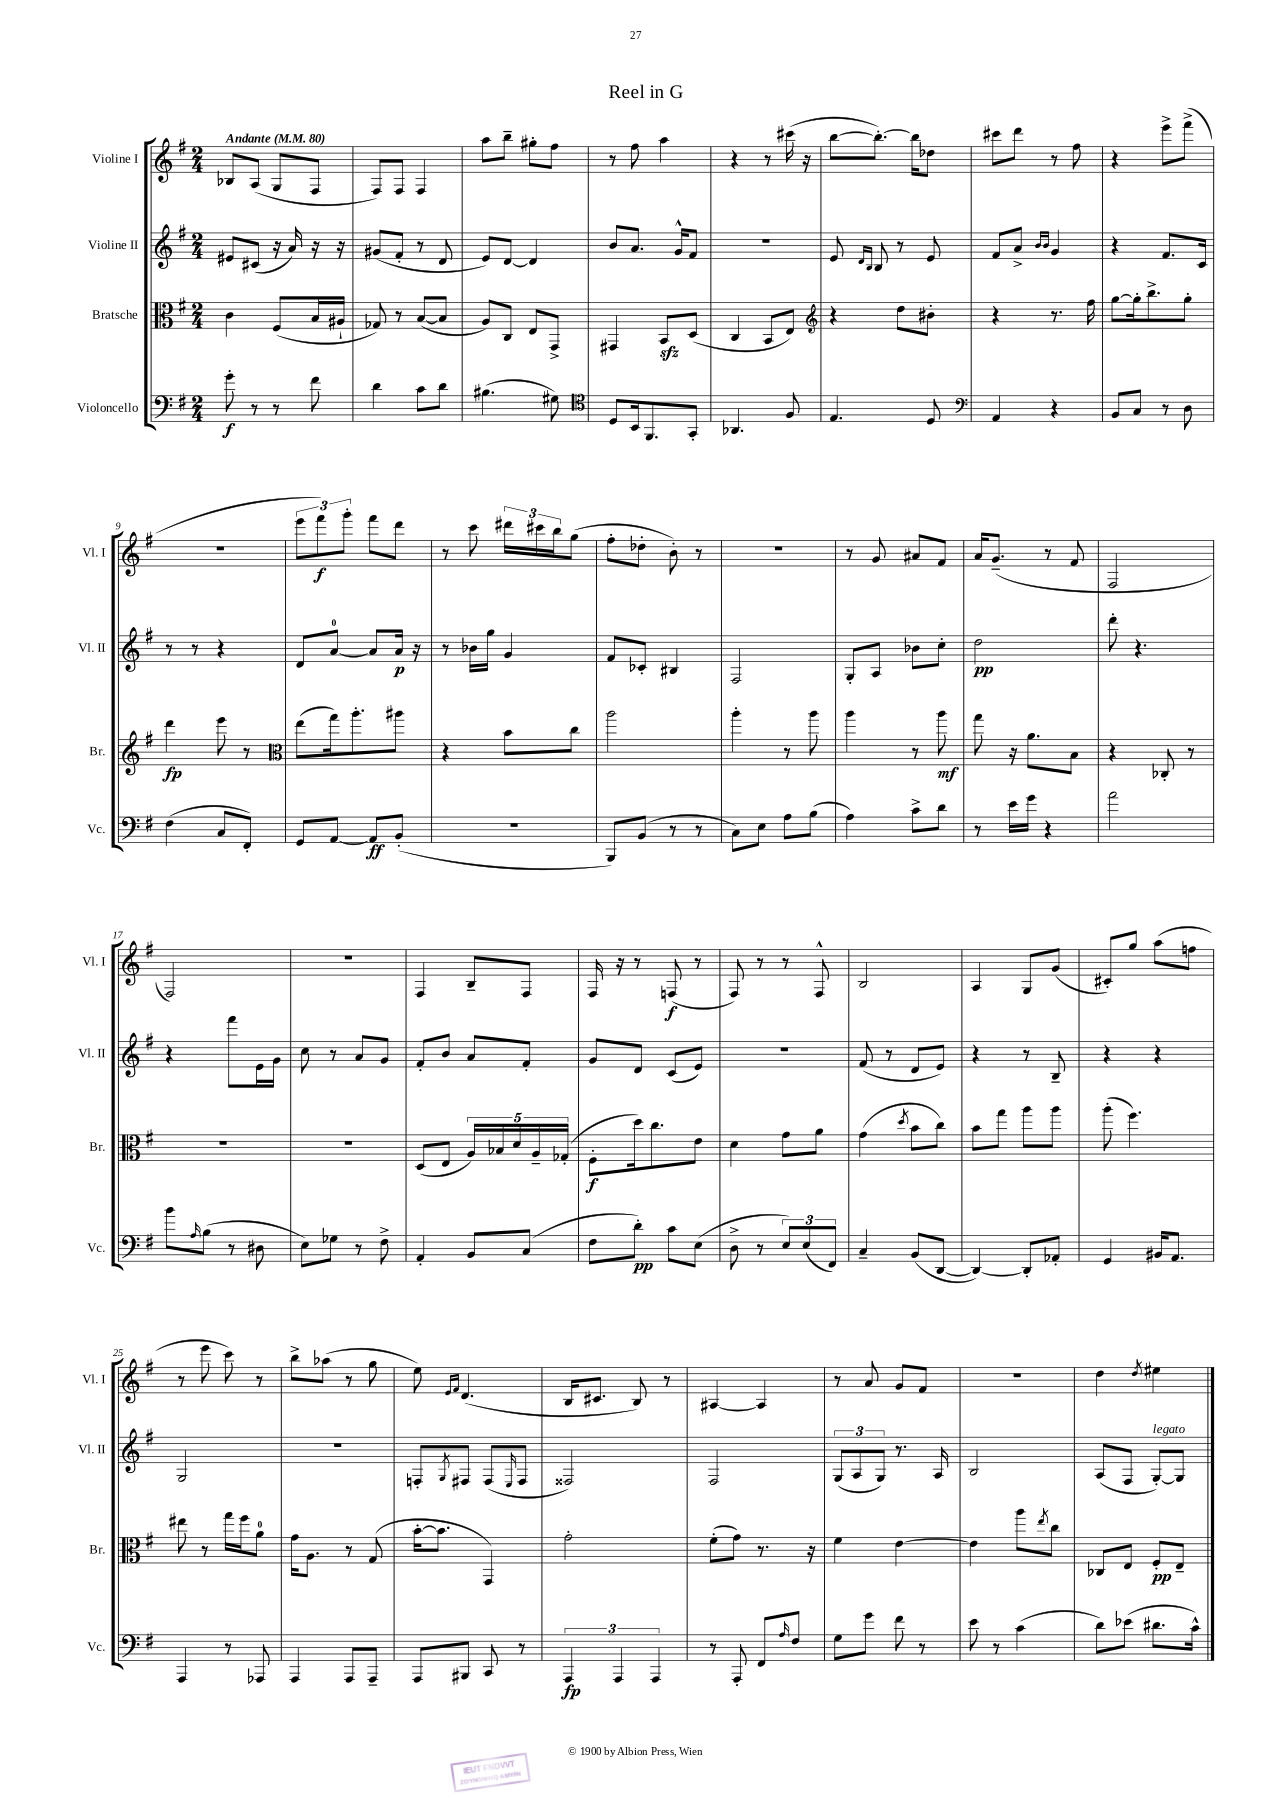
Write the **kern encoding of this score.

**kern	**kern	**kern	**kern
*staff4	*staff3	*staff2	*staff1
*clefF4	*clefC3	*clefG2	*clefG2
*k[f#]	*k[f#]	*k[f#]	*k[f#]
*M2/4	*M2/4	*M2/4	*M2/4
*MM80	*MM80	*MM80	*MM80
8g'\	4c\	8e#/L	8B-/L
8r	.	(8c#/J	(8A/J
8r	(8F#/L	16r	8G/L
.	.	16a/)	.
8f#\	16B/L	16r	8F#/J
.	16A#`/JJ	16r	.
=	=	=	=
4d\	8G-/)	(8g#/L	8F#/L)
.	8r	8f#'/J	8F#/J
8c\L	([8B/L	8r	4F#/
8d\J	8B/]J	8d/	.
=	=	=	=
(4.B#\	8A/L)	8e/L)	8aa\L
.	8C/J	[8d/J	8bb~\J
.	8E/L	4d/]	8gg#'\L
8G#\)	8GG^/J	.	8ff#\J
=	=	=	=
*clefC4	*	*	*
8D/L	4GG#/	8b/L	8r
16BB/k	.	8.a/J	8ff#\
8.FF#/	.	.	.
.	8BB/L	.	4aa\
.	.	16g^^/LK	.
8GG'/J	(8D/J	8f#/J	.
=	=	=	=
4.AA-/	4C/	2r	4r
.	8BB/L	.	8r
8F#/	8E/J)	.	(16ccc#\
.	.	.	16r
=	=	=	=
*	*clefG2	*	*
4.E/	4r	8e/	[8bb\L
.	.	16qqd/LL	.
.	.	16qqB/JJ	.
.	.	8B/	8.bb'\_J)
.	8dd\L	8r	.
.	.	.	16bb\]LK
8D/	8b#'\J	8e/	8dd-\J
=	=	=	=
*clefF4	*	*	*
4AA/	4r	8f#/L	8ccc#\L
.	.	8a^/J	8ddd\J
.	.	16qqb/LL	.
.	.	16qqb/JJ	.
4r	8.r	4g/	8r
.	.	.	8ff#\
.	16ff#\	.	.
=	=	=	=
8BB/L	[8gg\L	4r	4r
8C/J	16gg'\]k	.	.
.	8.bb^\	.	.
8r	.	8.f#/L	8eee^\L
8D\	8gg'\J	.	(8fff#^\J
.	.	16c/Jk	.
=	=	=	=
(4F#\	4ddd\	8r	2r
.	.	8r	.
8C/L	8eee\	4r	.
8FF#'/J)	8r	.	.
=	=	=	=
*	*clefC3	*	*
8GG/L	(8ee\L	8d/L	12eee\L
.	.	.	12fff#\)
[8AA/J	16gg\k)	[8a/J	.
.	.	.	12ggg'\J
.	8.aa'\	.	.
8AA/]L	.	8a/]L	8fff#\L
(8BB'/J	8aa#\J	16a/Jk	8ddd\J
.	.	16r	.
=	=	=	=
2r	4r	8r	8r
.	.	16b-\LL	8ccc\
.	.	16gg\JJ	.
.	8b\L	4g/	24ddd#\LL
.	.	.	24ccc#\
.	.	.	24bb\J
.	8cc\J	.	(8gg\J
=	=	=	=
8BBB/L)	2aa\	8f#/L	8ff#'\L
(8BB/J	.	8c-'/J	8dd-'\J
8r	.	4B#/	8b'\)
8r	.	.	8r
=	=	=	=
8C\L)	4aa'\	2F#/	2r
8E\J	.	.	.
8A\L	8r	.	.
(8B\J	8aa\	.	.
=	=	=	=
4A\)	4aa\	8G'/L	8r
.	.	8A/J	8g/
8c^\L	8r	8b-\L	8a#/L
8d\J	8aa\	8cc'\J	8f#/J
=	=	=	=
8r	8gg\	2dd\	16a/LK
.	.	.	(8.g~/J
16e\LL	16r	.	.
16g\JJ	8.a\L	.	.
4r	.	.	8r
.	8B\J	.	8f#/
=	=	=	=
2a\	4r	8ddd'\	2F#/
.	.	4.r	.
.	8C-'/	.	.
.	8r	.	.
=	=	=	=
8b\L	2r	4r	2F#/)
16qqA/	.	.	.
(8B\J	.	.	.
8r	.	8fff#\L	.
8D#\	.	16e\L	.
.	.	16g\JJ	.
=	=	=	=
8E\L)	2r	8cc\	2r
8G-\J	.	8r	.
8r	.	8a/L	.
8F#^\	.	8g/J	.
=	=	=	=
4AA'/	(8D/L	8f#'/L	4F#/
.	8E/J	8b/J	.
8BB/L	20A/LL)	8a/L	8B~/L
.	20B-/	.	.
.	20d/	.	.
(8C/J	.	8f#'/J	8F#/J
.	20A~/	.	.
.	(20G-'/JJ	.	.
=	=	=	=
8F#\L	8F#'\L	8g/L	16F#/
.	.	.	16r
8d'\J)	16dd\k)	8d/J	8r
.	8.cc\	.	.
8c\L	.	(8c/L	(8F/
(8E\J	8e\J	8e/J)	8r
=	=	=	=
8D^\	4d\	2r	8F#/)
8r	.	.	8r
12E/L)	8g\L	.	8r
(12E/	.	.	.
.	8a\J	.	8F#^^/
12FF#/J)	.	.	.
=	=	=	=
4C~/	(4g\	(8f#/	2B/
.	.	8r	.
.	8qdd/	.	.
(8BB/L	8b\L	8d/L	.
[8DD/J	8cc\J)	8e/J)	.
=	=	=	=
4DD/_)	8b\L	4r	4A/
.	8gg\J	.	.
8DD'/]L	8aa\L	8r	8G/L
8AA-'/J	8aa\J	8B~/	(8g/J
=	=	=	=
4GG/	(8aa'\	4r	8c#'/L)
.	4.ff#\)	.	8gg/J
16BB#/LK	.	4r	(8aa\L
8.AA/J	.	.	.
.	.	.	8ff\J
=	=	=	=
4AAA/	8ee#\	2G/	8r
.	8r	.	8eee\
8r	16gg\LL	.	8ccc\)
.	16ff#\J	.	.
8AAA-/	8a\J	.	8r
=	=	=	=
4AAA/	16g\LK	2r	8bb^\L
.	8.A\J	.	.
.	.	.	(8aa-\J
8AAA/L	8r	.	8r
8AAA~/J	(8G/	.	8gg\
=	=	=	=
8AAA/L	[16b'\LK	8F'/L	8ee\)
.	8.b\]J	.	.
.	.	.	16qqe/LL
.	.	8qG/	16qqf#/JJ
8BBB#/J	.	8F#/J	(4.d/
8CC/	4GG/)	(8F#/L	.
.	.	16qqE/	.
8r	.	8F#/J	.
=	=	=	=
6AAA/	2g'\	2F##/)	16B/LK
.	.	.	8.c#/J
6AAA/	.	.	.
.	.	.	8B/)
6AAA/	.	.	.
.	.	.	8r
=	=	=	=
8r	(8f#'\L	2F#/	[4A#/
8AAA'/	8g\J)	.	.
8FF#/L	8.r	.	4A#/]
16qqA/	.	.	.
8F#/J	.	.	.
.	16r	.	.
=	=	=	=
8G\L	4f#\	(12G/L	8r
.	.	12A/	.
8g\J	.	.	8a/
.	.	12G/J)	.
8f#\	[4e\	8.r	8g/L
8r	.	.	8f#/J
.	.	16A/	.
=	=	=	=
8e\	4e\]	2B/	2r
8r	.	.	.
(4c\	8aa\L	.	.
.	8qee/	.	.
.	8cc\J	.	.
=	=	=	=
8d\L)	8C-/L	(8A/L	4dd\
(8e-\J	8E/J	8F#/J	.
.	.	.	8qdd/
8.d#\L	8F#'/L	[8G'/L)	4ee#\
.	8E~/J	8G/]J	.
16c^^\Jk)	.	.	.
==	==	==	==
*-	*-	*-	*-
